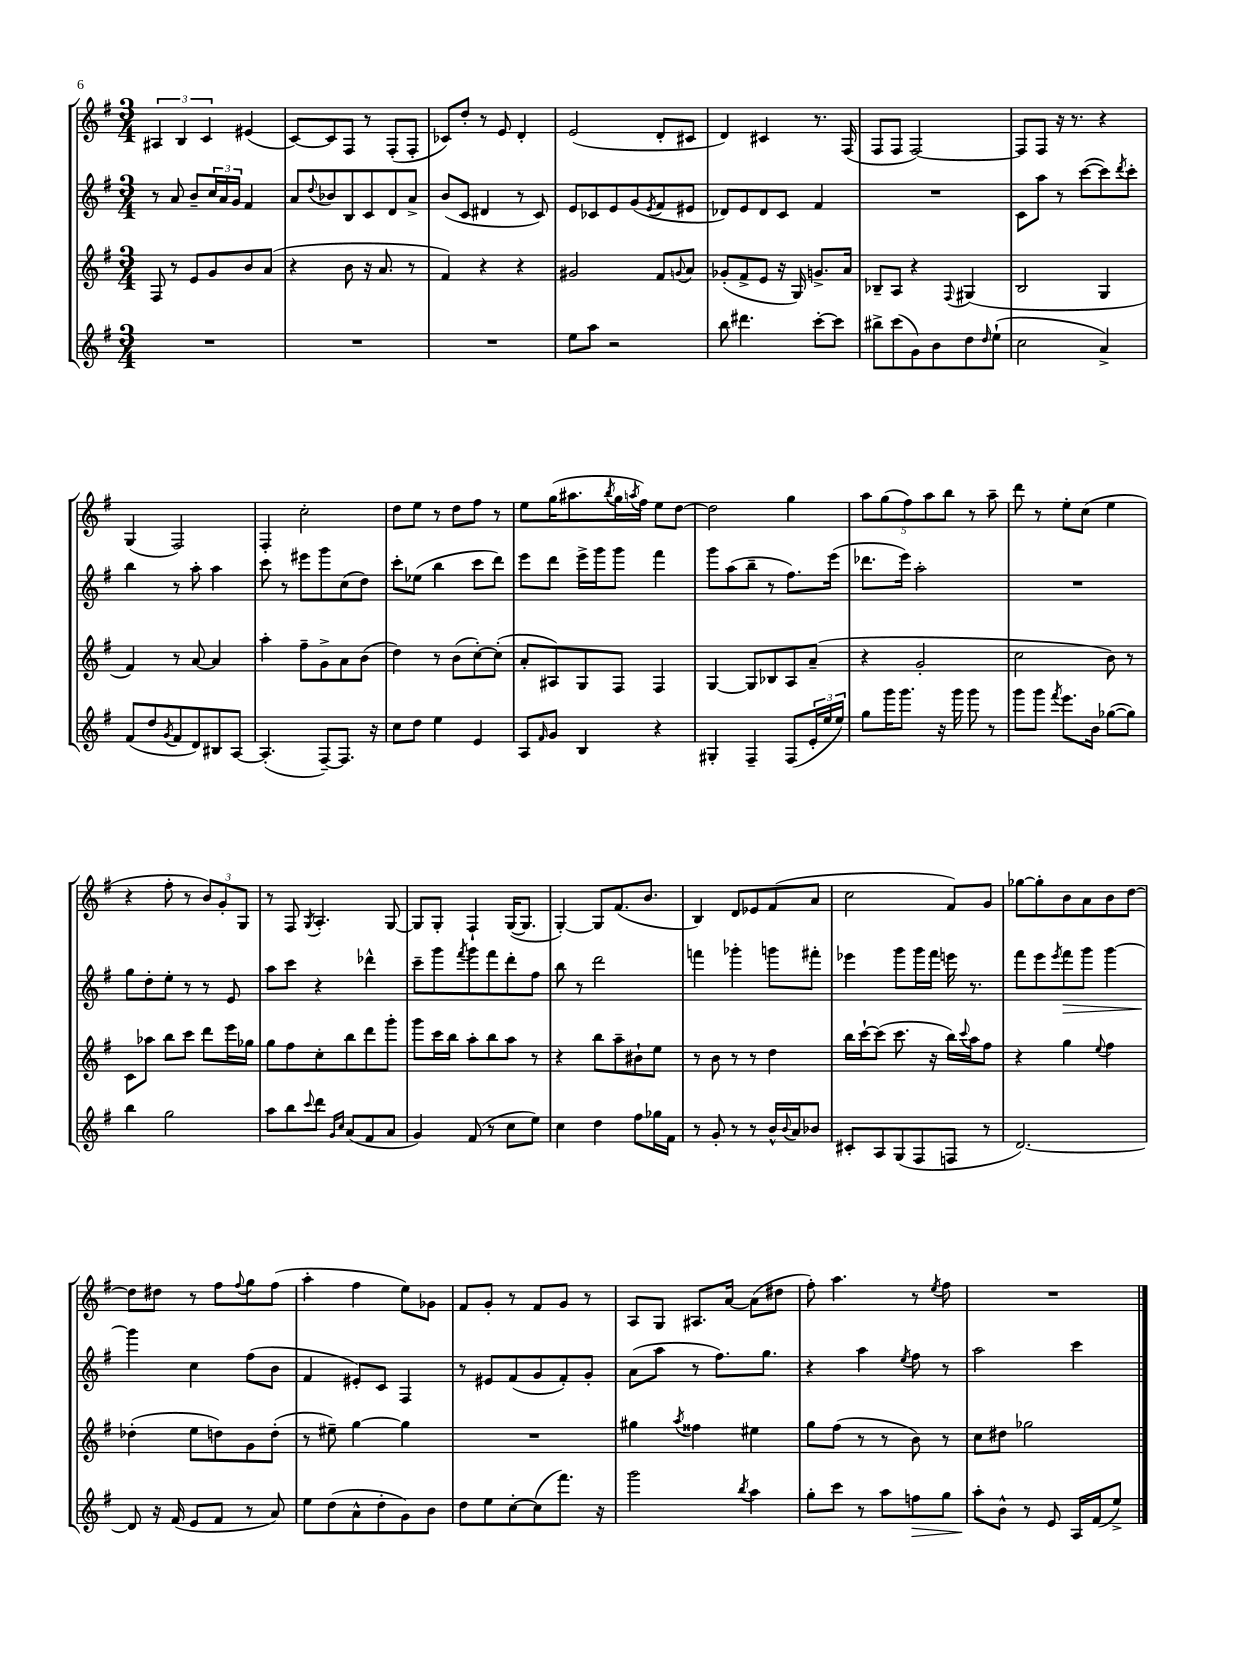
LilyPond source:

<<
\new StaffGroup <<
\new Staff = "s0" {
    \clef treble \key g \major \numericTimeSignature \time 3/4
    \tuplet 3/2 { ais4 b4 c'4 } eis'4( |
    c'8~) c'8 fis8 r8 fis8-.( fis8-. |
    ces'8) d''8-. r8 e'8 d'4-. |
    e'2( d'8-. cis'8 |
    d'4) cis'4 r8. fis16( |
    fis8 fis8 fis2~) |
    fis8 fis8 r16 r8. r4 |
    g4( fis2) |
    fis4-. c''2-. |
    d''8 e''8 r8 d''8 fis''8 r8 |
    e''8 g''16( ais''8. \acciaccatura { b''8 } g''16 \acciaccatura { a''8 } fis''16) e''8 d''8~ |
    d''2 g''4 |
    \tuplet 5/4 { a''8 g''8( fis''8) a''8 b''8 } r8 a''8-- |
    d'''8 r8 e''8-. c''8( e''4 |
    r4 fis''8-. r8 \tuplet 3/2 { b'8) g'8-. g8 } |
    r8 fis8 \acciaccatura { g8 } a4.-. g8~ |
    g8 g8-. fis4-! g16~( g8. |
    g4~-.) g8 fis'8.( b'8. |
    b4) d'8 ees'8 fis'8( a'8 |
    c''2 fis'8) g'8 |
    ges''8~ ges''8-. b'8 a'8 b'8 d''8~ |
    d''8 dis''8 r8 fis''8 \appoggiatura { fis''8 } g''8 fis''8( |
    a''4-. fis''4 e''8) ges'8 |
    fis'8 g'8-. r8 fis'8 g'8 r8 |
    a8 g8 ais8. a'16~ a'8( dis''8 |
    fis''8-.) a''4. r8 \acciaccatura { e''8 } fis''8 |
    R2. \bar "|." |
}
\new Staff = "s1" {
    \clef treble \key g \major \numericTimeSignature \time 3/4
    r8 a'8 b'8-- \tuplet 3/2 { c''16 a'16 g'16 } fis'4 |
    a'8 \appoggiatura { d''8 } bes'8 b8 c'8 d'8 a'8-> |
    b'8( c'8 dis'4 r8 c'8) |
    e'8 ces'8 e'8 g'8( \acciaccatura { e'8 } fis'8 eis'8 |
    des'8) e'8 des'8 c'8 fis'4 |
    R2. |
    c'8 a''8 r8 c'''8~( c'''8) \acciaccatura { d'''8 } c'''8-. |
    b''4 r8 a''8-. a''4 |
    c'''8 r8 eis'''8 g'''8 c''8( d''8) |
    c'''8-. ees''8( b''4 c'''8 d'''8) |
    e'''8 d'''8 e'''16-> g'''16 g'''8 fis'''4 |
    g'''8 a''8( b''8-- r8 fis''8.) e'''16( |
    des'''8. e'''16) a''2-. |
    R2. |
    g''8 d''8-. e''8-. r8 r8 e'8 |
    a''8 c'''8 r4 des'''4-^ |
    c'''8-- g'''8 \acciaccatura { fis'''8 } g'''8 fis'''8 d'''8-. fis''8 |
    b''8 r8 d'''2 |
    f'''4 ges'''4-. g'''8 fis'''8-. |
    ees'''4 g'''8 g'''16 fis'''16 e'''16 r8. |
    fis'''8 e'''8 \acciaccatura { e'''8 } fis'''8\> g'''8 g'''4~ |
    g'''4\! c''4 fis''8( b'8 |
    fis'4 eis'8-.) c'8 fis4 |
    r8 eis'8 fis'8( g'8 fis'8-.) g'8-. |
    a'8( a''8 r8 fis''8.) g''8. |
    r4 a''4 \acciaccatura { e''8 } fis''8 r8 |
    a''2 c'''4 \bar "|." |
}
\new Staff = "s2" {
    \clef treble \key g \major \numericTimeSignature \time 3/4
    fis8 r8 e'8 g'8 b'8 a'8( |
    r4 b'8 r16 a'8. r8 |
    fis'4) r4 r4 |
    gis'2 fis'8 \appoggiatura { g'8 } a'8 |
    ges'8-.( fis'8-> e'8 r16 g16) g'8.-> a'16 |
    bes8-- a8 r4 \appoggiatura { fis8 } gis4( |
    b2 g4 |
    fis'4) r8 a'8~ a'4 |
    a''4-. fis''8-- g'8-> a'8 b'8( |
    d''4) r8 b'8( c''8~-.) c''8-.( |
    a'8-. ais8) g8 fis8 fis4 |
    g4~ g8 bes8 a8 a'8--( |
    r4 g'2-. |
    c''2 b'8) r8 |
    c'8 aes''8 b''8 c'''8 d'''8 e'''16 ges''16 |
    g''8 fis''8 c''8-. b''8 d'''8 g'''8-. |
    g'''8 c'''16 b''16 a''8-. b''8 a''8 r8 |
    r4 b''8 a''8-- bis'8-! e''8 |
    r8 b'8 r8 r8 d''4 |
    b''16 c'''16~-! c'''8( c'''8. r16 b''16) \appoggiatura { c'''8 } a''16 fis''8 |
    r4 g''4 \appoggiatura { e''8 } fis''4 |
    des''4-.( e''8 d''8) g'8 d''8-.( |
    r8 eis''8--) g''4~ g''4 |
    R2. |
    gis''4 \acciaccatura { a''8 } fisis''4 eis''4 |
    g''8 fis''8( r8 r8 b'8) r8 |
    c''8 dis''8 ges''2 \bar "|." |
}
\new Staff = "s3" {
    \clef treble \key g \major \numericTimeSignature \time 3/4
    R2. |
    R2. |
    R2. |
    e''8 a''8 r2 |
    b''8 dis'''4. c'''8~-. c'''8 |
    bis''8-> c'''8( g'8) b'8 d''8 \grace { d''16 } e''8-!( |
    c''2 a'4->) |
    fis'8( d''8 \acciaccatura { g'8 } fis'8 d'8) bis8 a8~ |
    a4.-.( fis8~--) fis8. r16 |
    c''8 d''8 e''4 e'4 |
    a8 \grace { fis'16 } g'8 b4 r4 |
    gis4-. fis4-- fis8( \tuplet 3/2 { e'16-. e''16 e''16) } |
    g''8 g'''16 g'''8. r16 g'''16 g'''8 r8 |
    g'''8 g'''8 \acciaccatura { fis'''8 } e'''8. b'16 ges''8~( ges''8) |
    b''4 g''2 |
    a''8 b''8 \appoggiatura { c'''8 } d'''8 \grace { g'16 c''16 } a'8( fis'8 a'8 |
    g'4) fis'8( r8 c''8 e''8) |
    c''4 d''4 fis''8 ges''16 fis'16 |
    r8 g'8-. r8 r8 b'16-^ \appoggiatura { b'8 } a'16 bes'8 |
    cis'8-. a8 g8( fis8 f8 r8 |
    d'2.~) |
    d'8 r16 fis'16( e'8 fis'8 r8 a'8) |
    e''8 d''8( a'8-^ d''8-. g'8) b'8 |
    d''8 e''8 c''8~-. c''8( fis'''8.) r16 |
    g'''2 \acciaccatura { b''8 } a''4 |
    g''8-. c'''8 r8 a''8 f''8\> g''8 |
    a''8-.\! b'8-^ r8 e'8 a16 fis'16( e''8->) \bar "|." |
}
>>
>>
\layout { \context { \Score \remove "Bar_number_engraver" } }
